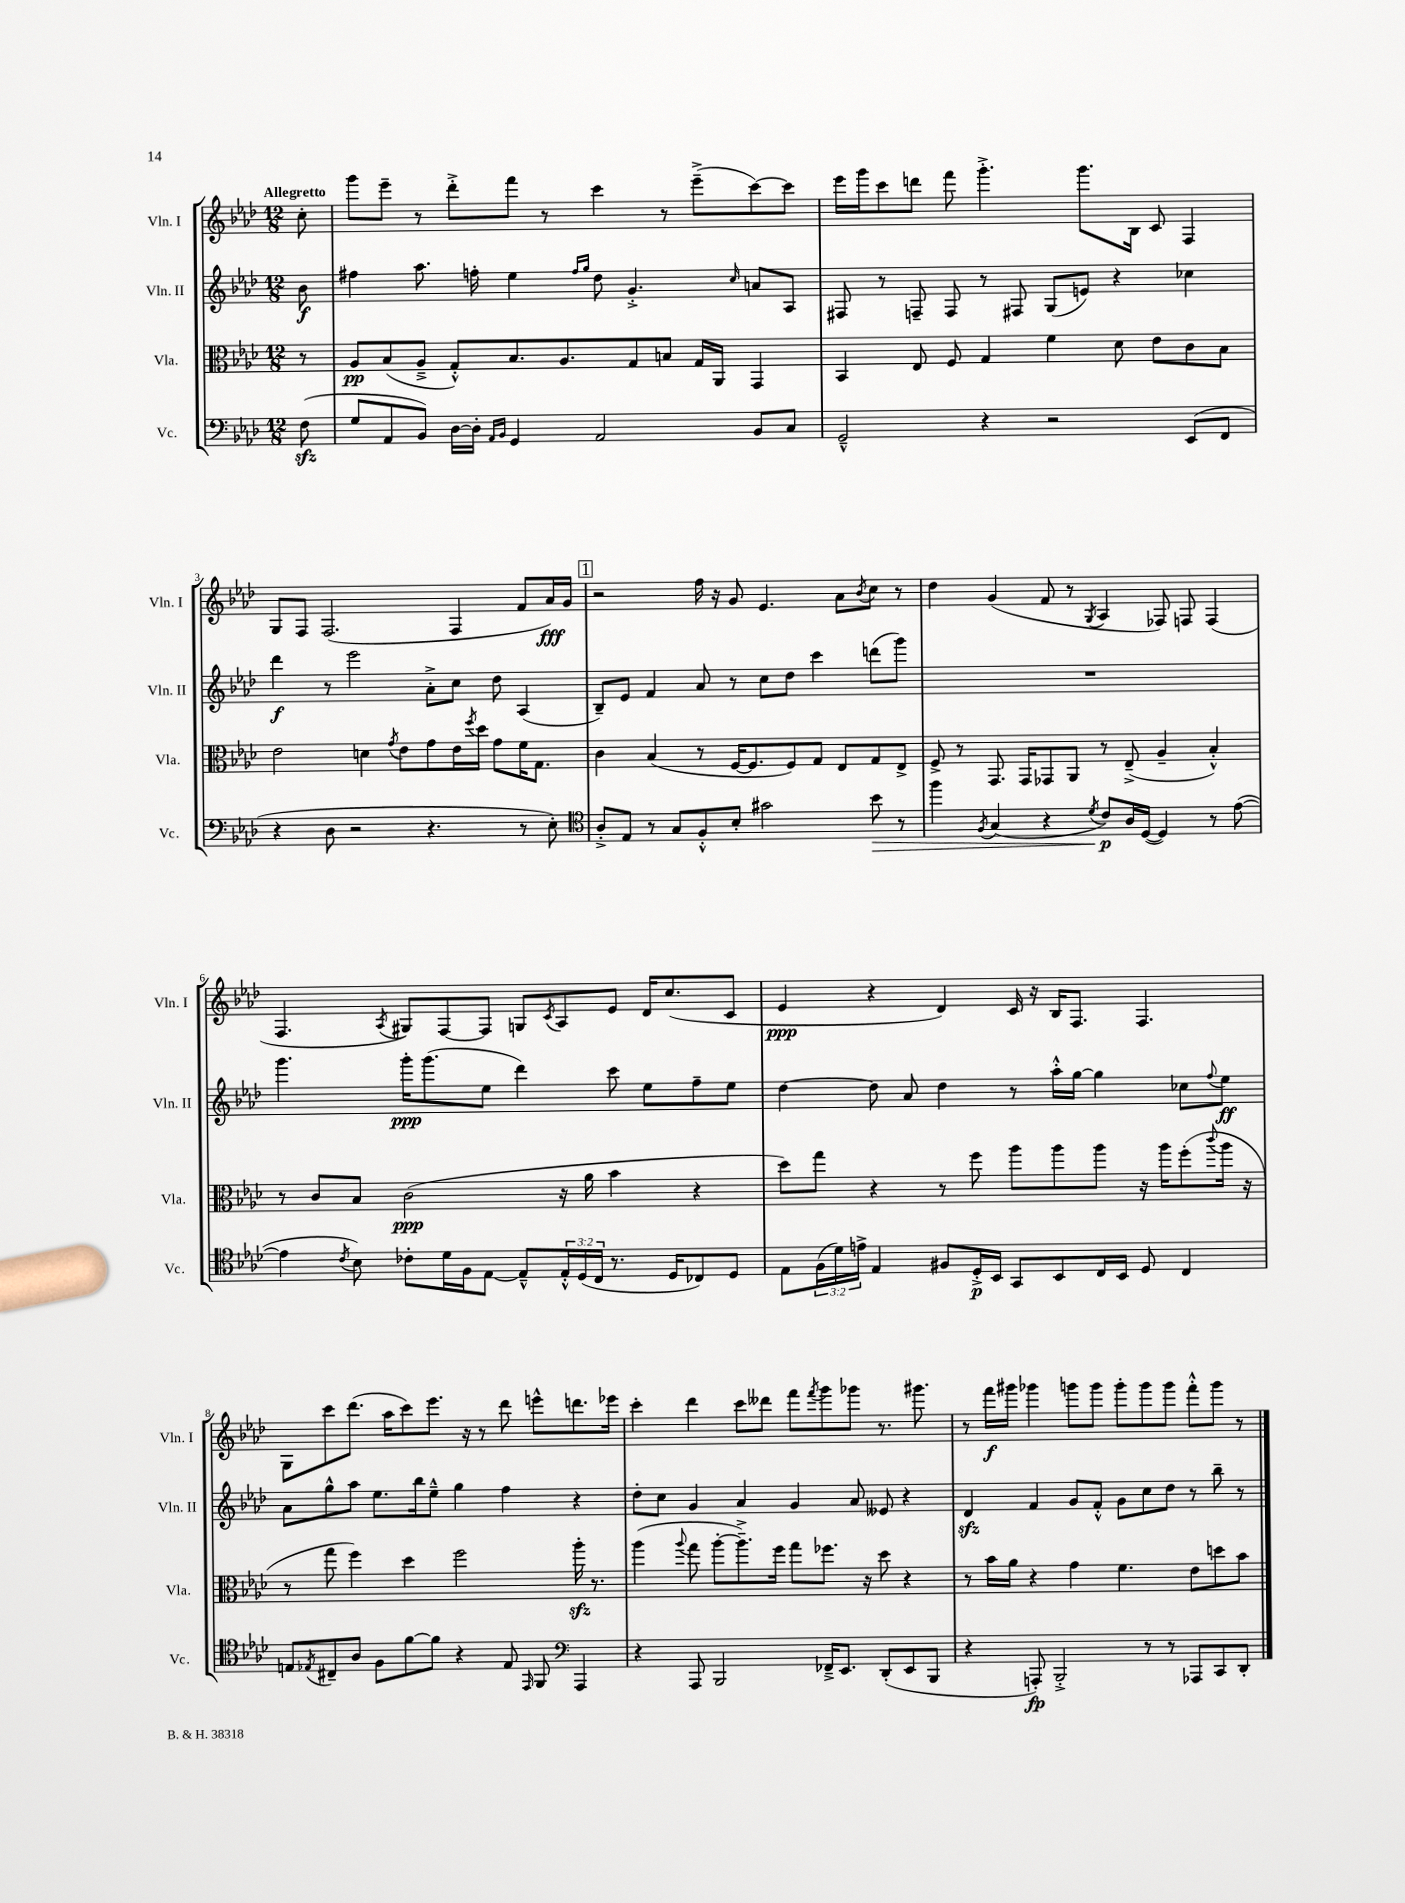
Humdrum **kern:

**kern	**kern	**kern	**kern
*staff4	*staff3	*staff2	*staff1
*clefF4	*clefC3	*clefG2	*clefG2
*k[b-e-a-d-]	*k[b-e-a-d-]	*k[b-e-a-d-]	*k[b-e-a-d-]
*M12/8	*M12/8	*M12/8	*M12/8
(8F	8r	8b-	8cc'
=	=	=	=
8G	8A-	4ff#	8ggg
8AA-	(8B-	.	8eee-~
8BB-)	8A-~^	8.aa-	8r
[16D-	8G'^^)	.	8ddd-'^
16D-']	.	16ff'	.
16qqAA-	.	.	.
16qqBB-	.	.	.
4GG	8.B-	4ee-	8fff
.	.	.	8r
.	8.A-	.	.
.	.	16qqff	.
.	.	16qqgg	.
2AA-	.	8dd-	4ccc
.	8G	4.g'^	.
.	8B	.	8r
.	16G	.	(8eee-~^
.	16AA-	.	.
.	.	16qqcc	.
8BB-	4GG	8a	[8ccc)
8C	.	8A-	8ccc]
=	=	=	=
2GG~^^	4BB-	8F#	16eee-
.	.	.	16ggg
.	.	8r	8ccc
.	8E-	8F~	8ddd
.	8F	8F	8fff
4r	4G	8r	4.ggg'^
.	.	8F#	.
2r	4f	(8G	.
.	.	8e)	8.ggg
.	8d-	4r	.
.	.	.	16B-
.	8e-	.	8c
(8EE-	8c	4cc-	4F
8FF	8B-	.	.
=	=	=	=
4r	2e-	4ddd-	8G
.	.	.	8F
8D-	.	8r	(2.F
2r	.	2eee-	.
.	4d	.	.
.	8qg	.	.
.	8e-	.	.
4.r	8g	8a-'^	.
.	16e-	8cc	4F
.	8qff	.	.
.	16dd-	.	.
.	8g	8dd-	.
8r	16f	(4A-	8f
.	8.G	.	.
8E-')	.	.	16a-)
.	.	.	16g
=	=	=	=
*clefC4	*	*	*
8A-'^	4c	8B-~)	2r
8E-	.	8e-	.
8r	(4B-	4f	.
8G	.	.	.
8F'^^	8r	8a-	16ff
.	.	.	16r
8B-'	[16F	8r	8g
.	8.F]	.	.
2g#	.	8cc	4.e-
.	8F)	8dd-	.
.	8G	4ccc	.
.	8E-	.	8a-
.	.	.	8qb-
8b-	8G	(8ddd	8cc
8r	8E-^	8ggg)	8r
=	=	=	=
4ff	8F^	1.r	4dd-
.	8r	.	.
8qF	.	.	.
(4G	8.GG	.	(4g
.	16GG	.	.
4r	8GG-	.	8f
.	8AA-	.	8r
8qd-	.	.	8qG
8c)	8r	.	4A-
16A-	(8E-~^	.	.
([16D-	.	.	.
4D-])	4A-~	.	8F-)
.	.	.	8F
8r	4B-'^^)	.	(4F
([8e-	.	.	.
=	=	=	=
4e-]	8r	4.ggg	4.F
.	8c	.	.
8qc	.	.	.
8B-)	8B-	.	.
.	.	.	8qA-
8c-'	(2c	16ggg'	8G#)
.	.	(8.ggg	.
16d-	.	.	[8F
16F	.	.	.
[8E-	.	8ee-	8F]
8E-~^^]	.	4ddd-)	8G
.	.	.	8qc
24E-'^^	16r	.	8A-
(24D-	.	.	.
.	16a-	.	.
24C	.	.	.
8.r	4b-	8ccc	8e-
.	.	8ee-	16d-
16D-	.	.	(8.cc
8C-)	4r	8ff~	.
8D-	.	8ee-	8c
=	=	=	=
8E-	8dd-)	[4dd-	4e-
(24F	8gg	.	.
24d-)	.	.	.
24e^	.	.	.
4E-	4r	8dd-]	4r
.	.	8a-	.
8F#	8r	4dd-	4d-)
16D-'^	8ff	.	.
16BB-	.	.	.
8GG	8aa-	8r	16c
.	.	.	16r
8BB-	8aa-	16aa-'^^	16B-
.	.	[16gg	8.F
16C	8aa-	4gg]	.
16BB-	.	.	.
8D-	16r	.	4.F
.	16aa-	.	.
4C	(8ff'	8cc-	.
.	8qqccc	8qqff	.
.	16aa-	8ee-	.
.	16r	.	.
=	=	=	=
8E	8r	8a-	8G
8qE-	.	.	.
8C#~	8gg	8gg^^	8ccc
8A-	4ff)	8aa-	(8.ddd-
8F	.	8.ee-	.
.	.	.	16aa-
[8f	4dd-	.	8ccc)
.	.	16bb-	.
8f]	.	8ee-~^^	8.eee-
4r	2ff	4gg	.
.	.	.	16r
.	.	.	8r
8E-	.	4ff	8ddd-
16qqEE-	.	.	.
8FF	.	.	8eee^^
*clefF4	*	*	*
4AAA-	16aa-'	4r	8.ddd
.	8.r	.	.
.	.	.	16eee-
=	=	=	=
4r	(4aa-	8dd-'	4ccc'
.	.	8cc	.
.	8qqaa-	.	.
8AAA-	8gg	4g	4ddd-
2BBB-	[8aa-'	.	.
.	8.aa-~^])	4a-	8ccc
.	.	.	8ddd--
.	16ff	.	.
.	8gg	4g	8fff
.	.	.	8qfff
16FF-~^	8.ff-	.	8ggg
8.EE-	.	.	.
.	.	8a-	8ggg-
.	16r	.	.
(8DD-'	8dd-	8e--	8.r
8EE-	4r	4r	.
.	.	.	8.ggg#
8BBB-	.	.	.
=	=	=	=
4r	8r	4d-	8r
.	16b-	.	16fff
.	16a-	.	16ggg#
8AAA')	4r	4f	4ggg-
2BBB-'^	.	.	.
.	4g	8g	8ggg
.	.	8f'^^	8ggg
.	4.f	8g	8ggg'
8r	.	8cc	8ggg
8r	.	8dd-	8ggg
8AAA-	8e-	8r	8fff'^^
8CC	8dd	8bb-~	8ggg
8DD-'	8b-	8r	8r
==	==	==	==
*-	*-	*-	*-
